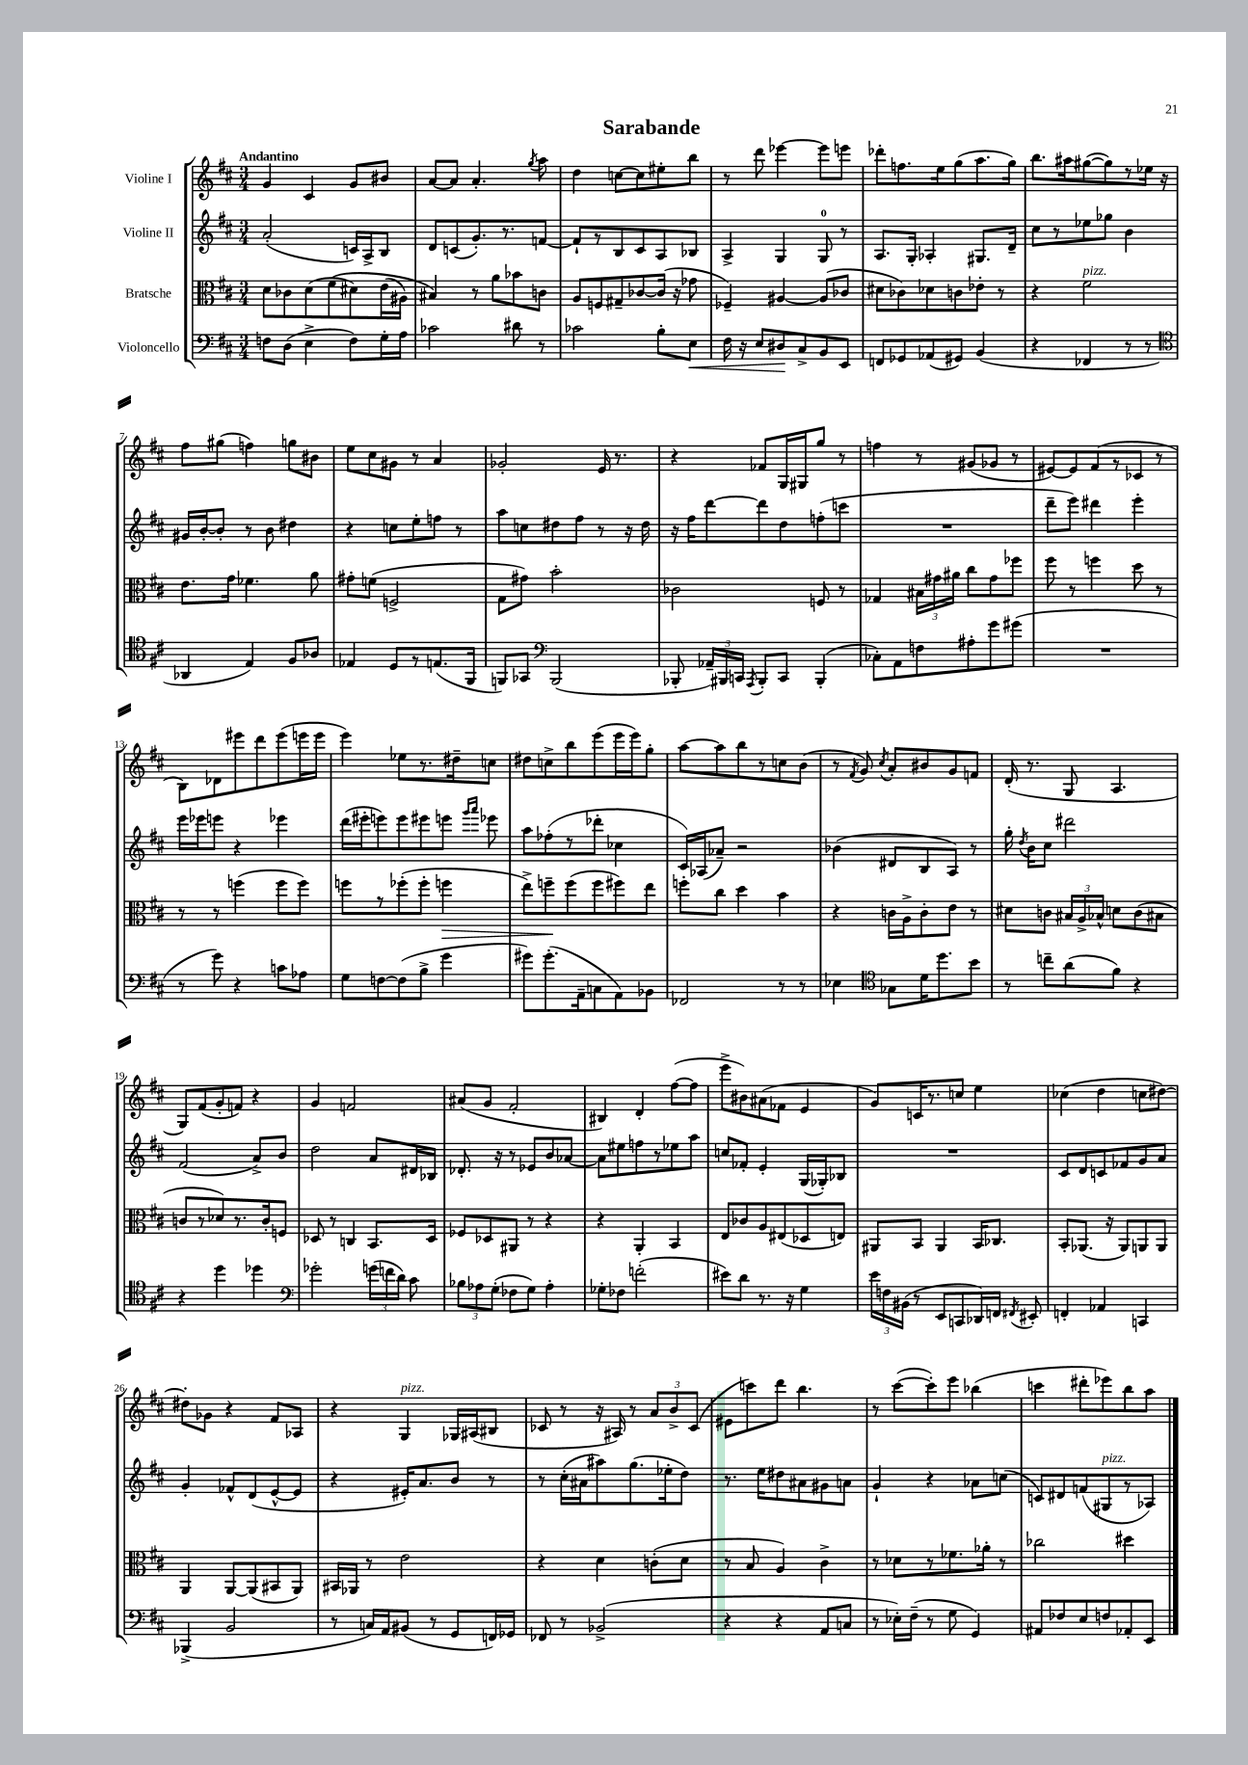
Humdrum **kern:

**kern	**kern	**kern	**kern
*staff4	*staff3	*staff2	*staff1
*clefF4	*clefC3	*clefG2	*clefG2
*k[f#c#]	*k[f#c#]	*k[f#c#]	*k[f#c#]
*M3/4	*M3/4	*M3/4	*M3/4
8F	8d	(2a'	4g
(8D	8c-	.	.
4E^	(8d	.	4c#
.	&(8f#	.	.
8F)	8d#)	16c)	8g
.	.	16A^	.
16G'	(16e	8B	8b#
16A	16A#)	.	.
=	=	=	=
2c-	4B#&)	8d	[8a
.	.	(8c	8a]
.	8r	8.g')	4.a'
.	8a	.	.
.	.	8.r	.
8d#	8b-	.	.
.	.	.	8qgg
8r	8c	[8f	8aa
=	=	=	=
2c-	8A	8f`]	4dd
.	8F	8r	.
.	8G#~	8B	[8cc
.	[8c-	8c#	8cc]
8B'	(16c-]	8A	8ee#'
.	16r	.	.
8E	8g-	8B-	8bb
=	=	=	=
16F#	4F-~)	4A^	8r
16r	.	.	.
8E	.	.	8ddd
8D#	[4A#	4G	[4eee-
8C#^	.	.	.
8BB	(8A#]	8G	8eee-]
8EE	8c-	8r	8eee
=	=	=	=
8FF	8d#	8.A	8ddd-'
8GG-	8c-)	.	8.ff
.	.	16G'	.
(8AA-	8d-	4A-'	.
.	.	.	16ee
8GG#)	8c	.	(8gg
(4BB	8e-'	8.G#	8.aa
.	8r	.	.
.	.	16d~	16gg)
=	=	=	=
4r	4r	8cc#	8.bb
.	.	8r	.
.	.	.	16aa#
4FF-	2f#	8ee-	([8gg#
.	.	8gg-	8gg#])
8r	.	4b	8r
8r	.	.	16ee-
.	.	.	16r
=	=	=	=
*clefC4	*	*	*
4AA-	8.e	16g#	8ff#
.	.	[16b'	.
.	.	8b']	(8gg#
.	16g	.	.
4E)	4.f-	8r	4ff)
.	.	8b	.
8F#	.	4dd#	8gg
8A-	8a	.	8b#
=	=	=	=
4E-	8g#'	4r	8ee
.	(8f	.	8cc#
8D	2F^	8cc	8g#
8r	.	8ee'	8r
(8.E	.	8ff	4a
.	.	8r	.
16FF#	.	.	.
=	=	=	=
8FF)	8G	8aa	2g-'
8GG-	8g#)	8cc	.
*clefF4	*	*	*
(2BBB	2b'	8dd#	.
.	.	8ff#	.
.	.	8r	16e
.	.	.	8.r
.	.	16r	.
.	.	16dd#	.
=	=	=	=
8BBB-'	2c-	16r	4r
.	.	16ff#	.
24AA-~)	.	[8ddd	.
24BBB#	.	.	.
24CC	.	.	.
8qAAA	.	.	.
8BBB#'	.	8ddd]	8f-
8CC	.	8dd	16G
.	.	.	16G#
(4BBB#'	8F	(8ff'	8gg
.	8r	8ccc	8r
=	=	=	=
8C-')	4G-	2.r	4ff
8AA	.	.	.
8F	24B#	.	8r
.	24g#	.	.
.	24a#	.	.
8A#'	8cc#	.	(8g#
8g	8g#	.	8g-
(8g#	8ff-	.	8r
=	=	=	=
2.r	8ff#	8ddd~	[8e#)
.	8r	8eee)	8e#]
.	4ff	4ddd#	(8f#
.	.	.	8r
.	8dd	4eee'	8c-
.	8r	.	8r
=	=	=	=
8r	8r	16eee	8B)
.	.	16eee-	.
8g)	8r	8eee	8d-
4r	(4ff	4r	8eee#
.	.	.	8ddd
8c	8ff	4eee-	(8eee#
8A-	8ff)	.	16eee
.	.	.	16eee
=	=	=	=
8G	8ff	(16ddd	4eee)
.	.	16eee#'	.
[8F	8r	8eee)	.
(8F]	(8ff-'	8eee	8ee-
8B^	8ff-'	8eee#	8.r
4g	4ff	8eee	.
.	.	.	16dd#~
.	.	16qqggg	.
.	.	16qqaaa	.
.	.	8eee-	8cc
=	=	=	=
8g#)	8ee^)	8aa	8dd#
(8.g#'	8ff~	(8ff-'	8cc^
.	(8ff	8r	8bb
16AA~	.	.	.
8C	8ff	8ddd-'	(8eee
8AA)	8ff#)	4cc-	16eee
.	.	.	16eee)
8BB-	8ee	.	8gg'
=	=	=	=
2FF-	8ff'	16c#)	[8aa
.	.	(16A-	.
.	8cc#	8a-~)	8aa]
.	4dd	2r	8bb
.	.	.	8r
8r	4b	.	8cc
8r	.	.	(8b
=	=	=	=
4E-	4r	(4b-	8r
.	.	.	8qf#
.	.	.	8g)
*clefC4	*	*	*
.	.	.	8qcc#
8G-	16c	8d#	8a'
.	16A^	.	.
16d	8c'	8B	8b#
8.dd	.	.	.
.	8e	8A)	8g
8b	8r	8r	8f
=	=	=	=
8r	8d#	16gg'	(16d'
.	.	8qdd	.
.	.	16b	8.r
8cc~	8c	8cc#	.
(8a	24B#	2ddd#	8G
.	24A^	.	.
.	24B-^^	.	.
8f#)	8d	.	4.A
4r	(8c	.	.
.	8B#	.	.
=	=	=	=
4r	8c	(2f#	8G)
.	8r	.	(8f#
4dd	8d-)	.	8g'
.	8.r	.	8f)
4dd-	.	8a^)	4r
.	16c'	.	.
.	8F	8b	.
=	=	=	=
*clefF4	*	*	*
2g-'	8D-	2dd	4g
.	8r	.	.
.	4C	.	2f
(24g	8.BB	8a	.
24f	.	.	.
24d)	.	.	.
8c#	.	16d#	.
.	16D-	16B-	.
=	=	=	=
12B-	8F-	8.d-'	(8a#
12A-	.	.	.
.	8D-	.	8g
(12G'	.	.	.
.	.	16r	.
8F-	8AA#	8r	2f#'
8G)	8r	8e-	.
4A-'	4r	8b	.
.	.	[8a-	.
=	=	=	=
8G-'	4r	8a-]	4B#)
8F-	.	8ee#	.
(2f'	4AA'	8ff	4d'
.	.	8r	.
.	4BB	8ee-	([8ff#
.	.	8aa	8ff#]
=	=	=	=
8e#)	8E	8cc	8eee^
8d	8c-	8f-'	8b#)
8.r	8A	4e'	(8a#
.	(8E#	.	8f-
16r	.	.	.
4G	8D-	(16G	4e
.	.	16G-')	.
.	8E)	8B-	.
=	=	=	=
24e	8AA#	2.r	8g)
24F	.	.	.
(24BB#	.	.	.
8r	8BB	.	16c
.	.	.	8.r
8EE	4AA#	.	.
8CC	.	.	8cc
16DD-)	16BB	.	4ee
16FF	8.C-	.	.
8qFF#	.	.	.
8EE#'	.	.	.
=	=	=	=
4FF'	8BB'	8c#	(4cc-
.	(8.AA-	8d	.
4AA-	.	8c	4dd
.	16r	.	.
.	8AA-)	8f-	.
4CC	8AA	8g	8cc
.	8AA	8a	[8dd#)
=	=	=	=
(4BBB-^	4AA	4g'	8dd#']
.	.	.	8g-
2BB	[8AA	8f-^^	4r
.	(8AA]	(8d	.
.	8BB#	[8e^^	8f#
.	8AA)	8e]	8A-
=	=	=	=
8r	16BB#	4r	4r
.	16AA-	.	.
16C)	8r	.	.
16AA	.	.	.
(8BB#	2e	16e#')	4G
.	.	8.a	.
8r	.	.	.
8GG	.	8b	16G-
.	.	.	(16A#
16FF)	.	8r	8B#
16GG-	.	.	.
=	=	=	=
8FF-	4r	8r	8c-
8r	.	(16cc#'	8r
.	.	16a#	.
(2BB-^	4d	8aa#)	16r
.	.	.	16A#)
.	.	(8.gg	8r
.	(8c'	.	12a
.	.	16ee-'	.
.	.	.	12b^
.	8d	8dd)	.
.	.	.	(12c-
=	=	=	=
4r	8r	8.r	8e#
.	8B	.	8ccc)
.	.	16ee	.
4r	4A)	8dd#	8ddd
.	.	8a#	4.bb
8AA	4c#^	8g#	.
8C	.	8a	.
=	=	=	=
8r	8r	4g`	8r
16E-')	8d-	.	([8ccc#
(16F#~	.	.	.
8r	8r	4r	8ccc#'])
8G	8.f-	.	8eee
4GG)	.	8a-	(4bb-
.	16a-'	.	.
.	8r	(8cc	.
=	=	=	=
8AA#	2cc-	8c)	4ccc
8F-	.	8d#	.
8E	.	(8f	8ddd#'
8F	.	8G#	8eee-)
8AA-'	4dd#	8r	8bb
8EE	.	8A-)	8aa
==	==	==	==
*-	*-	*-	*-
